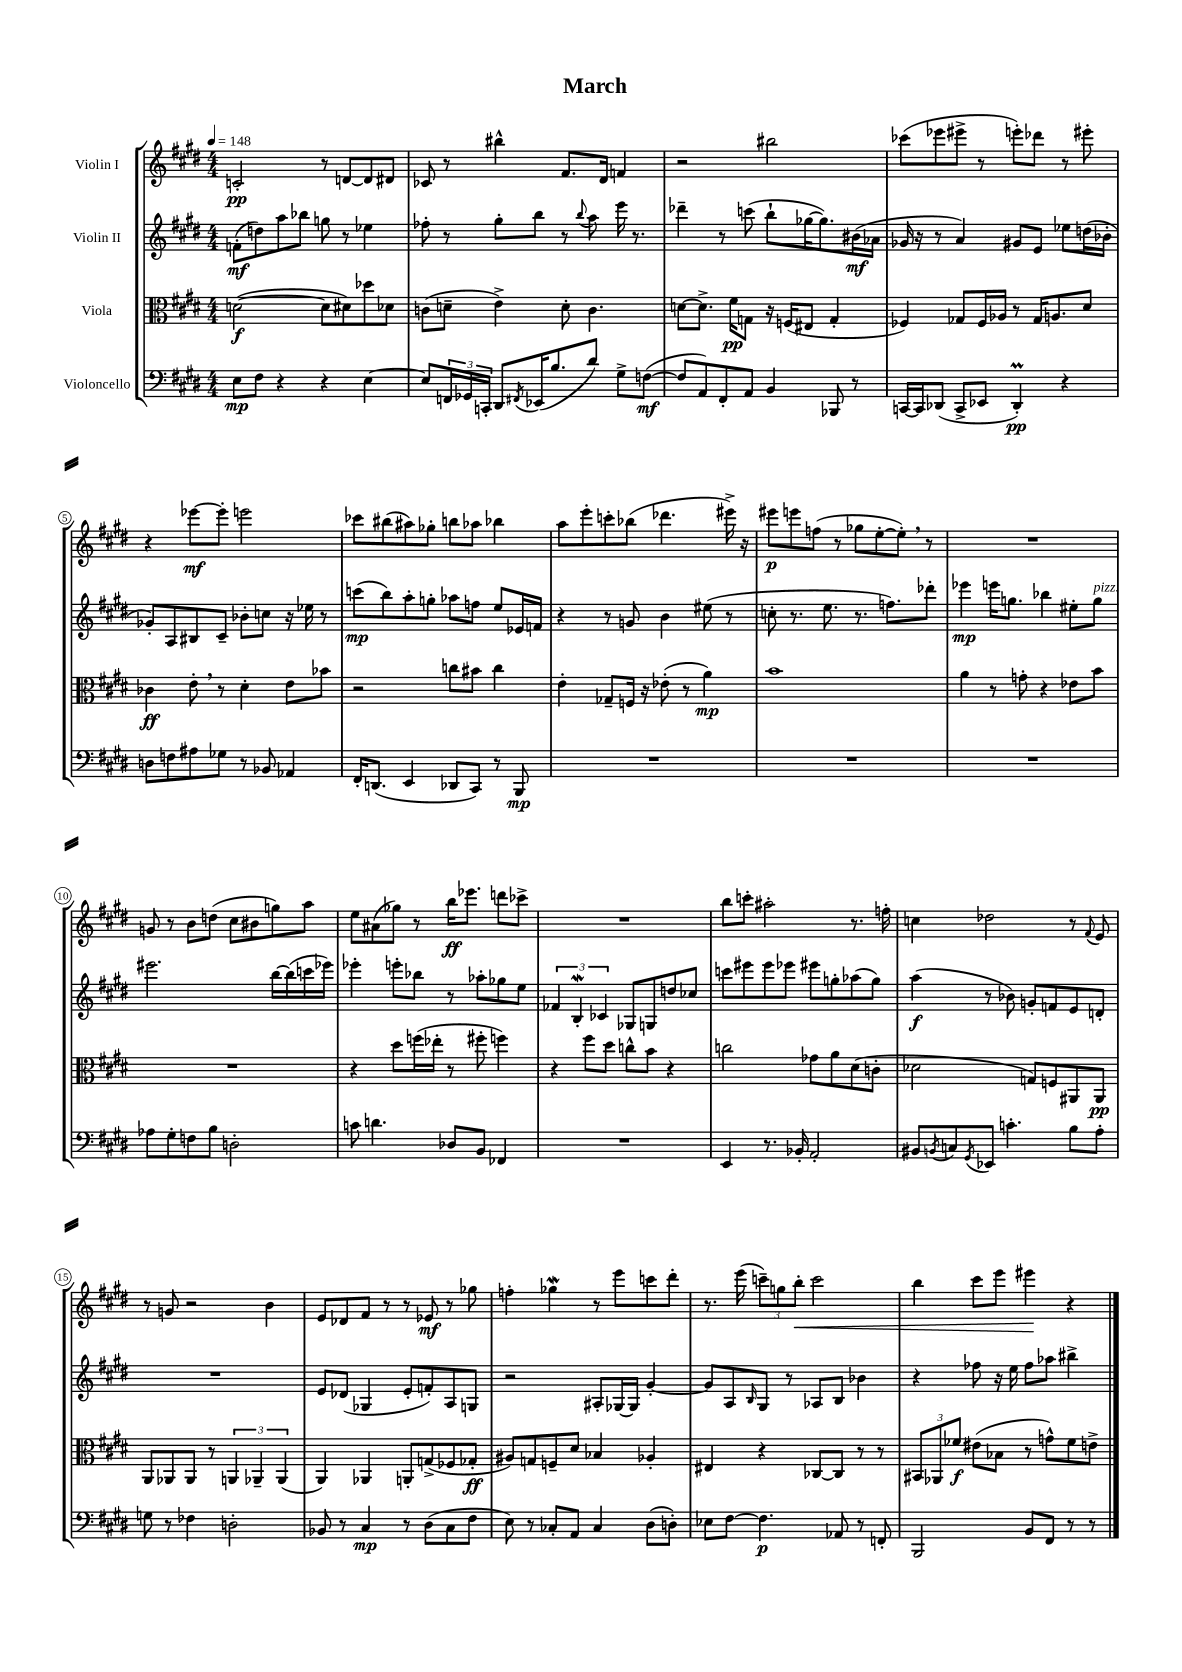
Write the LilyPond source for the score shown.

\header { title = "March" }
<<
\new StaffGroup <<
\new Staff = "s0" \with { instrumentName = "Violin I" } {
    \clef treble \key e \major \numericTimeSignature \time 4/4 \tempo 4 = 148
    c'2-.\pp r8 d'8~ d'8 dis'8 |
    ces'8 r8 bis''4-^ fis'8. dis'16 f'4 |
    r2 bis''2 |
    ces'''8( ees'''8 eis'''8-> r8 e'''8-.) des'''8 r8 eis'''8-. |
    r4 ees'''8~\mf ees'''8-. e'''2 |
    ces'''8 bis''8( ais''8) ges''8-. b''8 aes''8 bes''4 |
    a''8 e'''8-. c'''8-. bes''8( des'''4. eis'''16->) r16 |
    eis'''8\p e'''8 f''8( r8 ges''8 e''8~-. e''8-.) \breathe r8 |
    R1 |
    g'8 r8 b'8 d''8( cis''8 bis'8 g''8) a''8 |
    e''8 ais'8( ges''8) r8 b''16\ff ees'''8. d'''8 ces'''8-> |
    R1 |
    b''8 c'''8-. ais''2-. r8. f''16-. |
    c''4 des''2 r8 \appoggiatura { fis'8 } e'8 |
    r8 g'8 r2 b'4 |
    e'8 des'8 fis'8 r8 r8 ees'8\mf r8 ges''8 |
    f''4-. ges''4\mordent r8 e'''8 c'''8 dis'''8-. |
    r8. e'''16( \tuplet 3/2 { c'''8--) g''8 b''8-.\< } c'''2 |
    b''4 cis'''8 e'''8 eis'''4\! r4 \bar "|." |
}
\new Staff = "s1" \with { instrumentName = "Violin II" } {
    \clef treble \key e \major \numericTimeSignature \time 4/4
    f'8-.\mf( d''8) a''8 bes''8 g''8 r8 ees''4 |
    fes''8-. r8 gis''8-. b''8 r8 \appoggiatura { b''8 } a''8 e'''16 r8. |
    des'''4-- r8 c'''8( b''8-! ges''16~ ges''8.) bis'16\mf( aes'16 |
    ges'16 r16 r8 a'4) gis'8 e'8 ees''8 d''16( bes'16-. |
    ges'8-.) a8 bis8 cis'8-- bes'8-. c''8 r16 ees''16 r8 |
    c'''8\mp( b''8) a''8-. g''8-. aes''8 f''8 e''8 ees'16 f'16 |
    r4 r8 g'8 b'4 eis''8( r8 |
    c''8-. r8. e''8. r8. f''8.) des'''8-. |
    ees'''4\mp e'''16 g''8. bes''4 eis''8-. g''8^\markup { \italic "pizz." } |
    eis'''2. b''16~ b''16( c'''16 ees'''16) |
    ees'''4-. e'''8-. bes''8 r8 aes''8-. ges''8 e''8 |
    \tuplet 3/2 { fes'4 b4-.\mordent ces'4 } ges8 g8 d''8 ces''8 |
    c'''8 eis'''8 eis'''8 ees'''8 eis'''8 g''8-. aes''8( g''8) |
    a''4\f( r8 bes'8) g'8-. f'8 e'8 d'8-. |
    R1 |
    e'8 des'8( ges4 e'8-. f'8-.) a8 g8 |
    r2 ais8-. ges16~ ges16 gis'4~-. |
    gis'8 a8 \grace { b16 } gis8 r8 aes8 b8 bes'4 |
    r4 fes''8 r16 e''16 fes''8 aes''8 bis''4-> \bar "|." |
}
\new Staff = "s2" \with { instrumentName = "Viola" } {
    \clef alto \key e \major \numericTimeSignature \time 4/4
    d'2~\f( d'8 dis'8) des''8 des'8 |
    c'8( d'8-- e'4->) d'8-. c'4. |
    d'8~ d'8.-> fis'16\pp g8 r16 f16( eis8 g4-. |
    fes4) ges8 fes16 aes16 r8 ges16 a8. dis'8 |
    ces'4\ff e'8-. \breathe r8 dis'4-. e'8 bes'8 |
    r2 c''8 bis'8 c''4 |
    e'4-. ges8-- f16 r16 ees'8-.( r8 a'4\mp) |
    b'1 |
    a'4 r8 g'8-. r4 ees'8 b'8 |
    R1 |
    r4 dis''8 f''16( ees''16-. r8 fis''8-. f''4) |
    r4 fis''8 dis''8 c''8-^ b'8 r4 |
    c''2 ges'8 a'8 dis'8( c'8-. |
    des'2 g8) f8 ais,8 ais,8\pp |
    a,8 aes,8 aes,8 r8 \tuplet 3/2 { a,4 aes,4-- aes,4( } |
    a,4) aes,4 a,8-. g8->( fes8 ges8-.\ff |
    ais8) g8 f8-- dis'8 bes4 aes4-. |
    eis4 r4 ces8~ ces8 r8 r8 |
    \tuplet 3/2 { bis,8 aes,8 fes'8\f } eis'8( bes8 r8 g'8-^) fes'8 e'8-> \bar "|." |
}
\new Staff = "s3" \with { instrumentName = "Violoncello" } {
    \clef bass \key e \major \numericTimeSignature \time 4/4
    e8\mp fis8 r4 r4 e4~ |
    e8 \tuplet 3/2 { f,16 ges,16 c,16-. } dis,8 \acciaccatura { fis,8 } ees,16( b8. dis'8) gis8-> f8~\mf( |
    f8 a,8) fis,8-. a,8 b,4 bes,,8 r8 |
    c,16~ c,16 des,8( c,8-> ees,8 des,4-.\prall\pp) r4 |
    d8 f8 ais8 ges8 r8 bes,8 aes,4 |
    fis,16-. d,8.( e,4 des,8 cis,8) r8 b,,8\mp |
    R1 |
    R1 |
    R1 |
    aes8 gis8-. f8 b8 d2-. |
    c'8 d'4. des8 b,8 fes,4 |
    R1 |
    e,4 r8. bes,16-. a,2-. |
    bis,8 \acciaccatura { b,8 } c8 \acciaccatura { gis,8 } ees,8 c'4.-. b8 a8-. |
    g8 r8 fes4 d2-. |
    bes,8 r8 cis4\mp r8 dis8( cis8 fis8 |
    e8) r8 ces8-. a,8 ces4 dis8( d8-.) |
    ees8 fis8~ fis4.\p aes,8 r8 f,8-. |
    b,,2 b,8 fis,8 r8 r8 \bar "|." |
}
>>
>>
\layout { \context { \Score \override BarNumber.stencil = #(make-stencil-circler 0.1 0.3 ly:text-interface::print) } }
